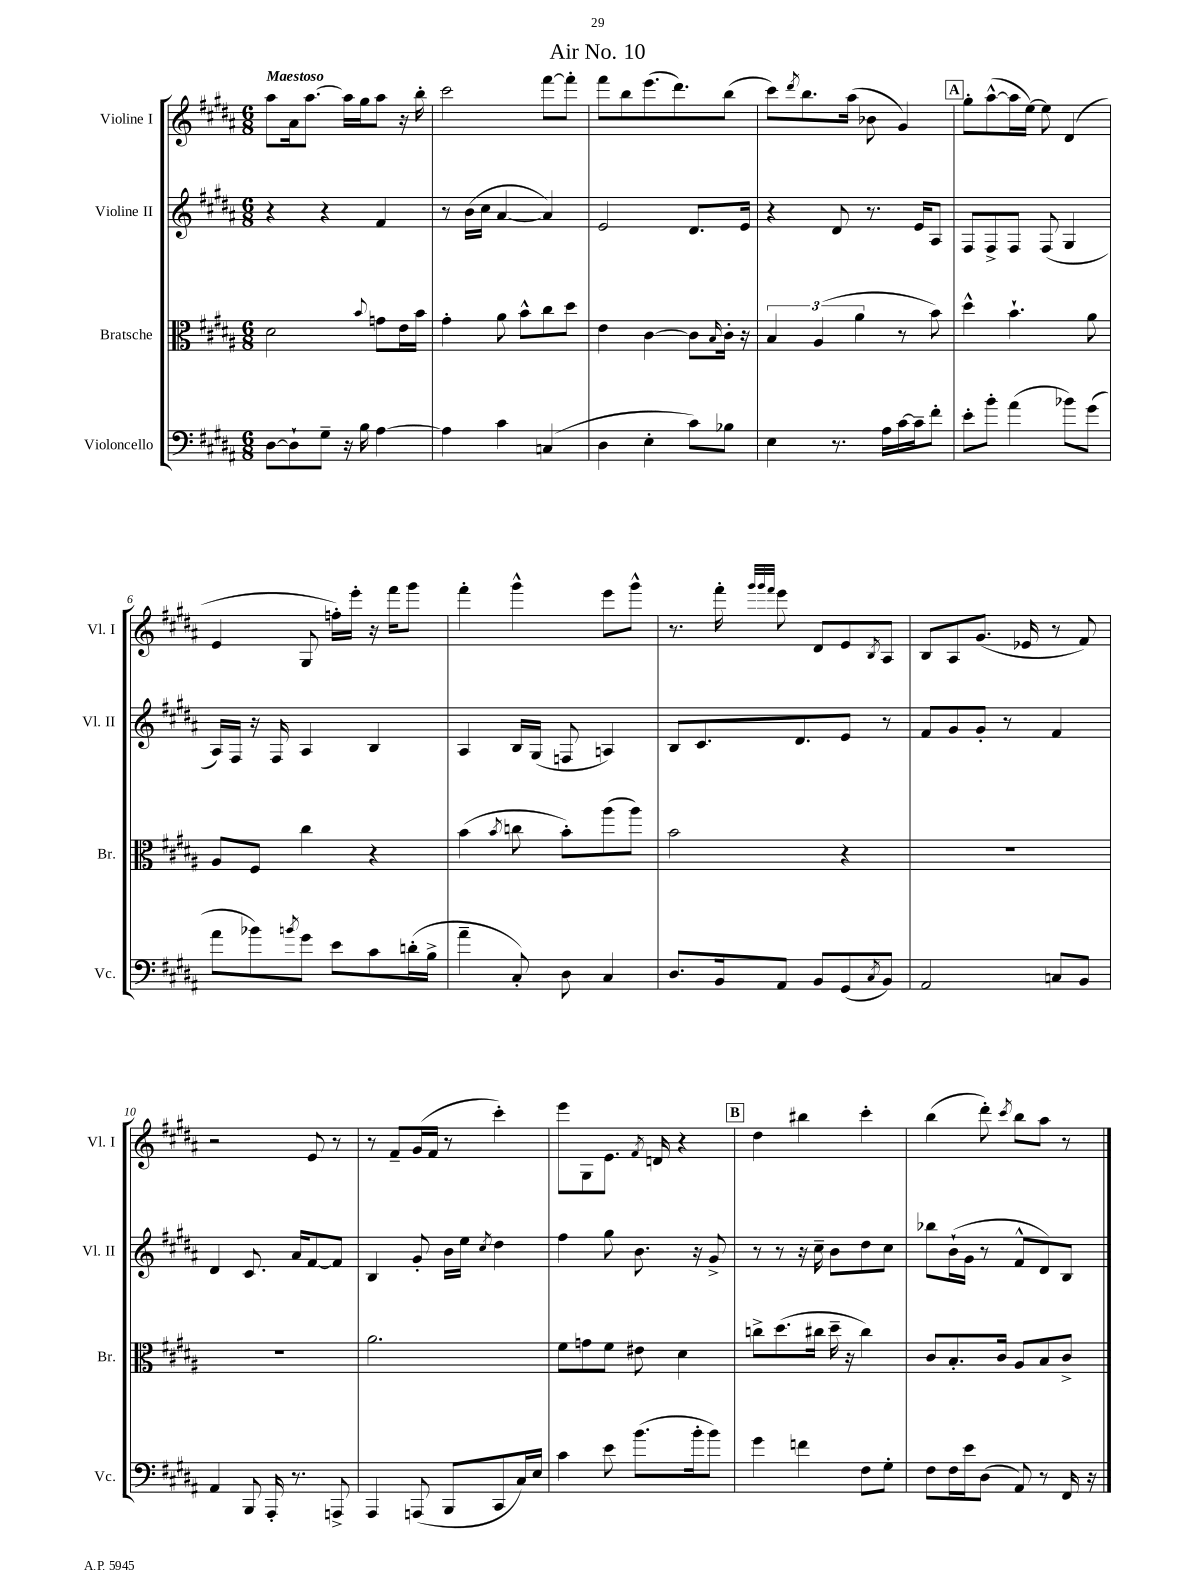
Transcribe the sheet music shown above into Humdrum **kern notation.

**kern	**kern	**kern	**kern
*staff4	*staff3	*staff2	*staff1
*clefF4	*clefC3	*clefG2	*clefG2
*k[f#c#g#d#a#]	*k[f#c#g#d#a#]	*k[f#c#g#d#a#]	*k[f#c#g#d#a#]
*M6/8	*M6/8	*M6/8	*M6/8
[8D#	2d#	4r	8aa#
8D#`]	.	.	16a#
.	.	.	[8.aa#
8G#~	.	4r	.
16r	.	.	16aa#]
16B	.	.	16gg#
.	8qqb	.	.
[4A#	8g	4f#	8aa#
.	16e	.	16r
.	16b	.	16bb'
=	=	=	=
4A#]	4g#'	8r	2ccc#
.	.	(16b	.
.	.	16cc#	.
4c#	8a#	[4a#	.
.	8b^^	.	.
(4C	8cc#	4a#])	[8fff#
.	8dd#	.	8fff#']
=	=	=	=
4D#	4e	2e	8fff#
.	.	.	8bb
4E'	[4c#	.	(8.eee
.	.	.	8.ddd#)
8c#)	8c#]	8.d#	.
.	16qqB	.	.
8B-	16c#'	.	(8bb
.	16r	16e	.
=	=	=	=
4E	6B	4r	8ccc#)
.	.	.	8qddd#
.	.	.	8.bb
.	(6A#	.	.
8.r	.	8d#	.
.	.	.	(16aa#
.	6a#	.	.
.	.	8.r	8b-
16A#	.	.	.
[16c#	8r	.	4g#)
16c#~]	.	16e	.
8f#'	8b)	8A#	.
=	=	=	=
8e'	4dd#^^	8F#	8gg#'
8b'	.	8F#^	([8aa#^^
(4a#	4.b`	8F#	16aa#]
.	.	.	[16ee)
.	.	(8F#	8ee]
8b-)	.	4G#	(4d#
(8g#	8a#	.	.
=	=	=	=
8a#	8A#	16A#)	4e
.	.	16F#	.
8b-)	8F#	16r	.
.	.	16F#	.
8qb	.	.	.
8g#	4cc#	4A#	8G#
8e	.	.	16ff')
.	.	.	16eee'
8c#	4r	4B	16r
.	.	.	16fff#
(16d'	.	.	8ggg#
16B^	.	.	.
=	=	=	=
4a#~	(4b	4A#	4fff#'
.	8qb	.	.
8C#')	8cc	16B	4ggg#^^
.	.	(16G#	.
8D#	8b')	8F	.
4C#	(8aa#	4A)	8eee
.	8aa#)	.	8ggg#^^
=	=	=	=
8.D#	2b	8B	8.r
.	.	8.c#	.
16BB	.	.	16fff#'
.	.	.	32qqggg#
.	.	.	32qqggg#
.	.	.	32qqfff#
8AA#	.	.	8eee
.	.	8.d#	.
8BB	.	.	8d#
(8GG#	4r	8e	8e
8qC#	.	.	8qB
8BB)	.	8r	8A#
=	=	=	=
2AA#	2.r	8f#	8B
.	.	8g#	8A#
.	.	8g#'	(8.g#
.	.	8r	.
.	.	.	16e-
8C	.	4f#	8r
8BB	.	.	8f#)
=	=	=	=
4AA#	2.r	4d#	2r
8BBB	.	8.c#	.
16AAA#'	.	.	.
8.r	.	16a#	.
.	.	[8f#	8e
8AAA^	.	8f#]	8r
=	=	=	=
4AAA#	2.a#	4B	8r
.	.	.	8f#~
(8AAA	.	8g#'	(16g#
.	.	.	16f#
8BBB	.	16b	8r
.	.	16ee	.
.	.	8qcc#	.
8CC#	.	4dd#	4ccc#')
16C#)	.	.	.
16E	.	.	.
=	=	=	=
4c#	8f#	4ff#	8eee
.	8g	.	8G#
8e	8f#	8gg#	8.e
(8.b	8e#	8.b	.
.	.	.	8qf#
.	.	.	16d
.	4d#	.	4r
16b'	.	16r	.
8b)	.	8g#^	.
=	=	=	=
4g#	8cc^	8r	4dd#
.	(8.dd#	8r	.
4f	.	16r	4bb#
.	16cc#	16cc#~	.
.	16dd#~	8b	.
.	16r	.	.
8F#	4cc#)	8dd#	4ccc#'
8G#'	.	8cc#	.
=	=	=	=
8F#	8c#	8bb-	(4bb
16F#	8.B'	(16b`	.
16e	.	16g#	.
(8D#	.	8r	8ddd#')
.	16c#	.	.
.	.	.	8qccc#
8AA#)	8A#	8f#^^	8bb
8r	8B	8d#)	8aa#
16FF#	8c#^	8B	8r
16r	.	.	.
==	==	==	==
*-	*-	*-	*-
